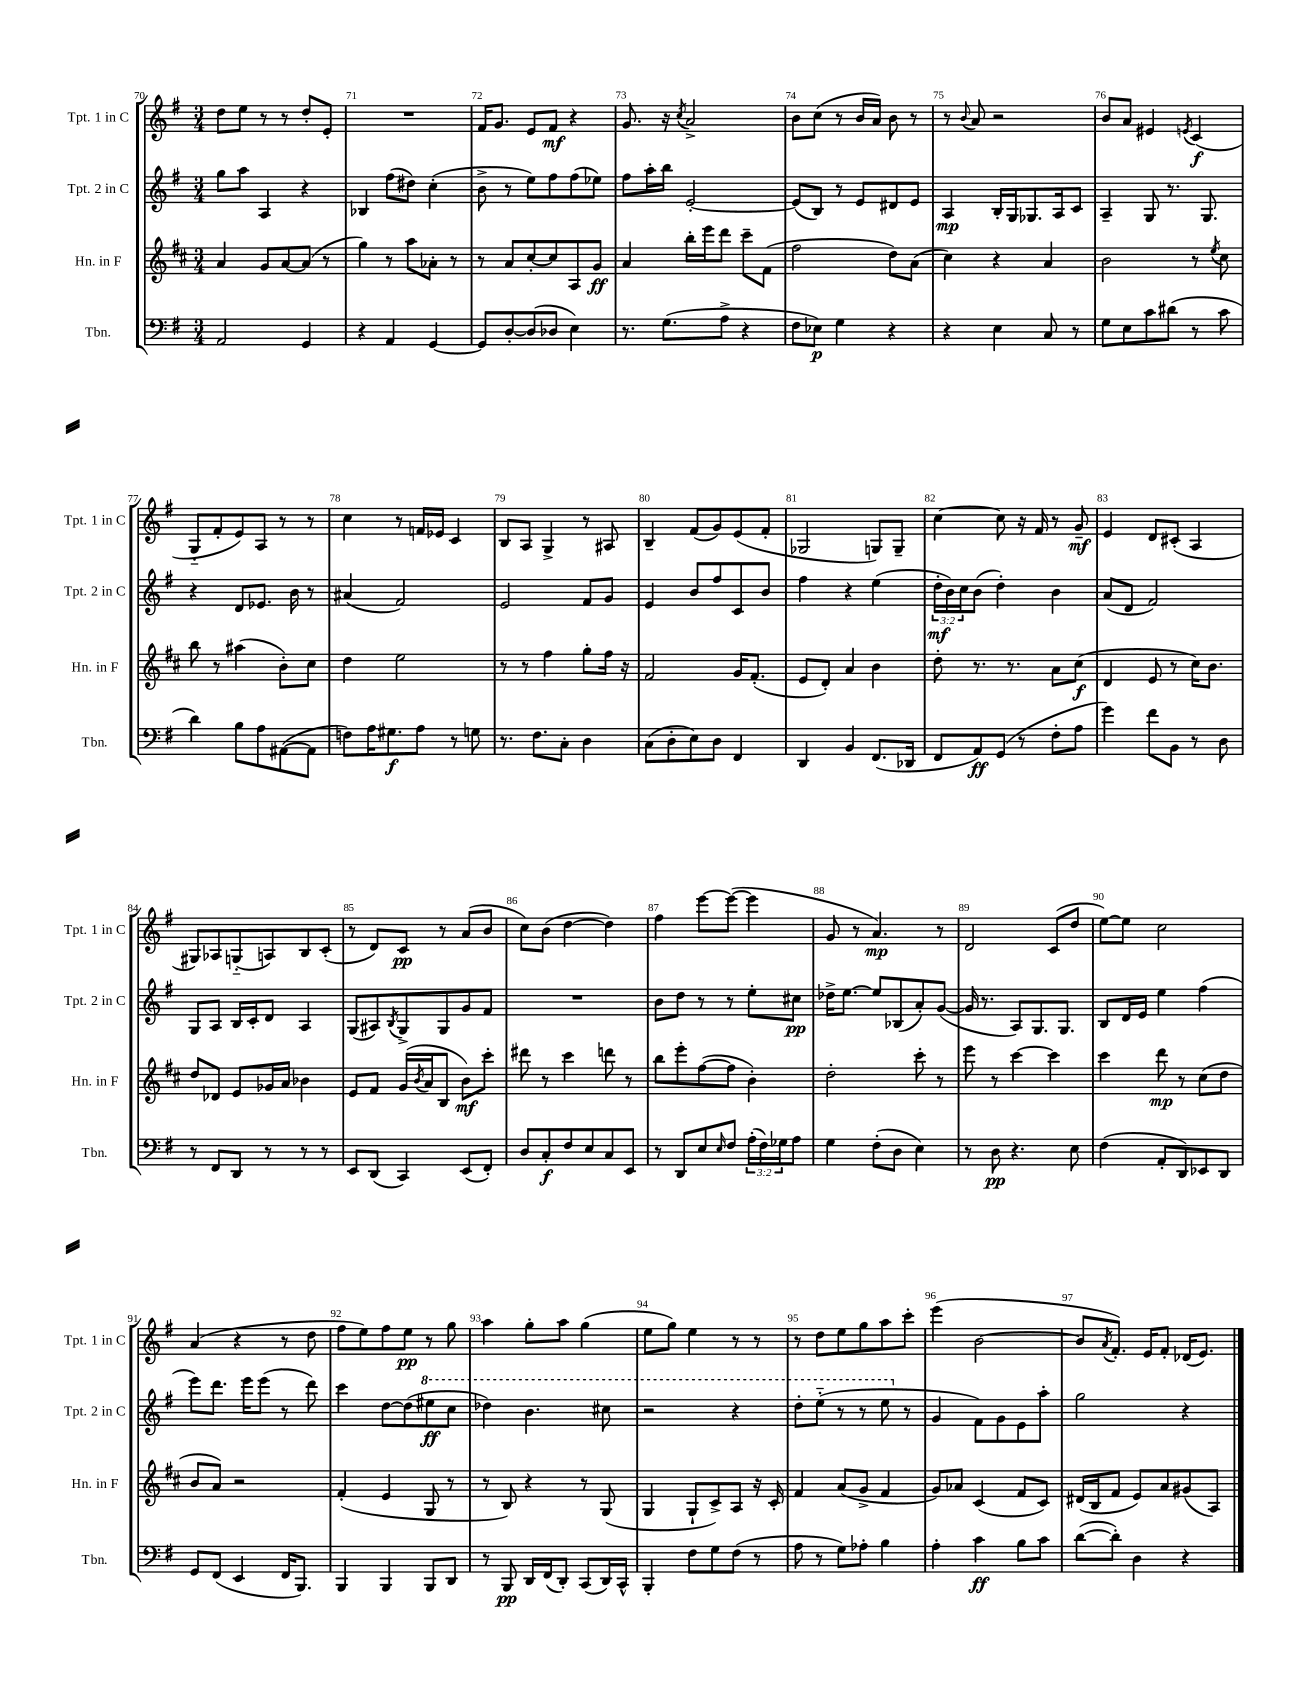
<<
\new StaffGroup <<
\new Staff = "s0" \with { instrumentName = "Tpt. 1 in C" shortInstrumentName = "Tpt. 1 in C" } {
    \clef treble \key g \major \numericTimeSignature \time 3/4
    d''8 e''8 r8 r8 d''8-. e'8-. |
    R2. |
    fis'16 g'8. e'8 fis'8\mf r4 |
    g'8. r16 \acciaccatura { c''8 } a'2-> |
    b'8 c''8( r8 b'16 a'16) b'8 r8 |
    r8 \appoggiatura { b'8 } a'8 r2 |
    b'8 a'8 eis'4 \acciaccatura { e'8 } c'4\f( |
    g8-_ fis'8-. e'8) a8 r8 r8 |
    c''4 r8 f'16 ees'16 c'4 |
    b8 a8 g4-> r8 ais8 |
    b4-- fis'8( g'8) e'8( fis'8-. |
    ges2 g8) g8-- |
    c''4~ c''8 r16 fis'16 r8 g'8--\mf |
    e'4 d'8 cis'8-.( a4 |
    gis8) aes8 g8-_( a8) b8 c'8-.( |
    r8 d'8) c'8\pp r8 a'8( b'8 |
    c''8) b'8( d''4~ d''4) |
    fis''4 e'''8~ e'''8~( e'''4 |
    g'8 r8 a'4.\mp) r8 |
    d'2 c'8( d''8 |
    e''8~) e''8 c''2 |
    a'4( r4 r8 d''8 |
    fis''8 e''8) fis''8 e''8\pp r8 g''8 |
    a''4 g''8-. a''8 g''4( |
    e''8 g''8) e''4 r8 r8 |
    r8 d''8 e''8 g''8 a''8 c'''8-. |
    e'''4( b'2~ |
    b'8 \acciaccatura { a'8 } fis'8.-.) e'16 fis'8-. des'16( e'8.) \bar "|." |
}
\new Staff = "s1" \with { instrumentName = "Tpt. 2 in C" shortInstrumentName = "Tpt. 2 in C" } {
    \clef treble \key g \major \numericTimeSignature \time 3/4 \override Staff.TupletNumber.text = #tuplet-number::calc-fraction-text
    g''8 a''8 a4 r4 |
    bes4 fis''8( dis''8) c''4-.( |
    b'8-> r8 e''8) fis''8 fis''8( ees''8) |
    fis''8 a''16-. b''16 e'2~-. |
    e'8( b8) r8 e'8 dis'8 e'8 |
    a4\mp b16-. g16 ges8. a16 c'8 |
    a4-- g8 r8. g8. |
    r4 d'8 ees'8. b'16 r8 |
    ais'4( fis'2) |
    e'2 fis'8 g'8 |
    e'4 b'8 fis''8 c'8 b'8 |
    fis''4 r4 e''4( |
    \tuplet 3/2 { d''16-.\mf b'16) c''16 } b'8( d''4-.) b'4 |
    a'8( d'8 fis'2) |
    g8 a8 b16 c'16-. d'8 a4 |
    g8( ais8) \acciaccatura { b8 } g8-> g8 g'8 fis'8 |
    R2. |
    b'8 d''8 r8 r8 e''8-. cis''8\pp |
    des''16-> e''8.~ e''8 bes8( a'8-.) g'8~( |
    g'16 r8. a8) g8. g8. |
    b8 d'16 e'16 e''4 fis''4( |
    e'''8) d'''8. e'''16 e'''8( r8 d'''8) |
    c'''4 d''8~ d''8( \ottava #1 eis'''8\ff c'''8 |
    des'''4) b''4. cis'''8 |
    r2 r4 |
    d'''8-. e'''8-_( r8 r8 e'''8 \ottava #0 r8 |
    g'4 fis'8) g'8 e'8 a''8-. |
    g''2 r4 \bar "|." |
}
\new Staff = "s2" \with { instrumentName = "Hn. in F" shortInstrumentName = "Hn. in F" } {
    \clef treble \key d \major \numericTimeSignature \time 3/4
    a'4 g'8 a'8~ a'8( r8 |
    g''4) r8 a''8 aes'8-. r8 |
    r8 a'8 cis''8~-. cis''8 a8 g'8\ff |
    a'4 b''16-. e'''16 d'''8 cis'''8-- fis'8( |
    fis''2 d''8) a'8( |
    cis''4) r4 a'4 |
    b'2 r8 \acciaccatura { e''8 } cis''8 |
    b''8 r8 ais''4( b'8-.) cis''8 |
    d''4 e''2 |
    r8 r8 fis''4 g''8-. fis''16 r16 |
    fis'2 g'16 fis'8.-.( |
    e'8 d'8-.) a'4 b'4 |
    d''8-. r8. r8. a'8 cis''8\f( |
    d'4 e'8 r8 cis''16) b'8. |
    d''8 des'8 e'8 ges'16 a'16 bes'4 |
    e'8 fis'8 g'16( \acciaccatura { b'8 } a'16 b8 b'8\mf) cis'''8-. |
    dis'''8 r8 cis'''4 d'''8 r8 |
    b''8 e'''8-. fis''8~( fis''8 b'4-.) |
    d''2-. cis'''8-. r8 |
    e'''8 r8 cis'''4~ cis'''4 |
    cis'''4 d'''8\mp r8 cis''8( d''8 |
    b'8 a'8) r2 |
    fis'4-.( e'4 g8 r8 |
    r8 b8) r4 r8 g8( |
    g4 g8-! cis'8->) a8 r16 cis'16-. |
    fis'4 a'8( g'8-> fis'4 |
    g'8) aes'8 cis'4( fis'8 cis'8) |
    dis'16( b16 fis'8 e'8) a'8 gis'8( a8) \bar "|." |
}
\new Staff = "s3" \with { instrumentName = "Tbn." shortInstrumentName = "Tbn." } {
    \clef bass \key g \major \numericTimeSignature \time 3/4 \override Staff.TupletNumber.text = #tuplet-number::calc-fraction-text
    a,2 g,4 |
    r4 a,4 g,4~ |
    g,8 d8~-. d8( des8 e4) |
    r8. g8.( a8-> r4 |
    fis8 ees8\p) g4 r4 |
    r4 e4 c8 r8 |
    g8 e8 c'8 dis'8( r8 c'8 |
    d'4) b8 a8 ais,8~( ais,8 |
    f8) a16 gis8.\f a8 r8 g8 |
    r8. fis8. c8-. d4 |
    c8( d8-. e8) d8 fis,4 |
    d,4 b,4 fis,8.( des,16 |
    fis,8 a,8\ff) g,8( r8 fis8-. a8 |
    g'4) fis'8 b,8 r8 d8 |
    r8 fis,8 d,8 r8 r8 r8 |
    e,8 d,8( c,4) e,8( fis,8-.) |
    d8 c8-.\f fis8 e8 c8 e,8 |
    r8 d,8 e8 \grace { e16 } fis8 \tuplet 3/2 { a16-.( fis16) ges16 } a8 |
    g4 fis8-.( d8 e4) |
    r8 d8\pp r4. e8 |
    fis4( a,8-. d,8) ees,8 d,8 |
    g,8 fis,8( e,4 fis,16 b,,8.) |
    b,,4 b,,4 b,,8 d,8 |
    r8 b,,8\pp d,16 fis,16( d,8-.) c,8( d,16) c,16-^ |
    b,,4-. fis8 g8 fis8( r8 |
    a8 r8 g8) aes8-. b4 |
    a4-. c'4\ff b8 c'8 |
    d'8~( d'8-.) d4 r4 \bar "|." |
}
>>
>>
\layout { \context { \Score currentBarNumber = #70 \override BarNumber.break-visibility = ##(#f #t #t) barNumberVisibility = #all-bar-numbers-visible } }
